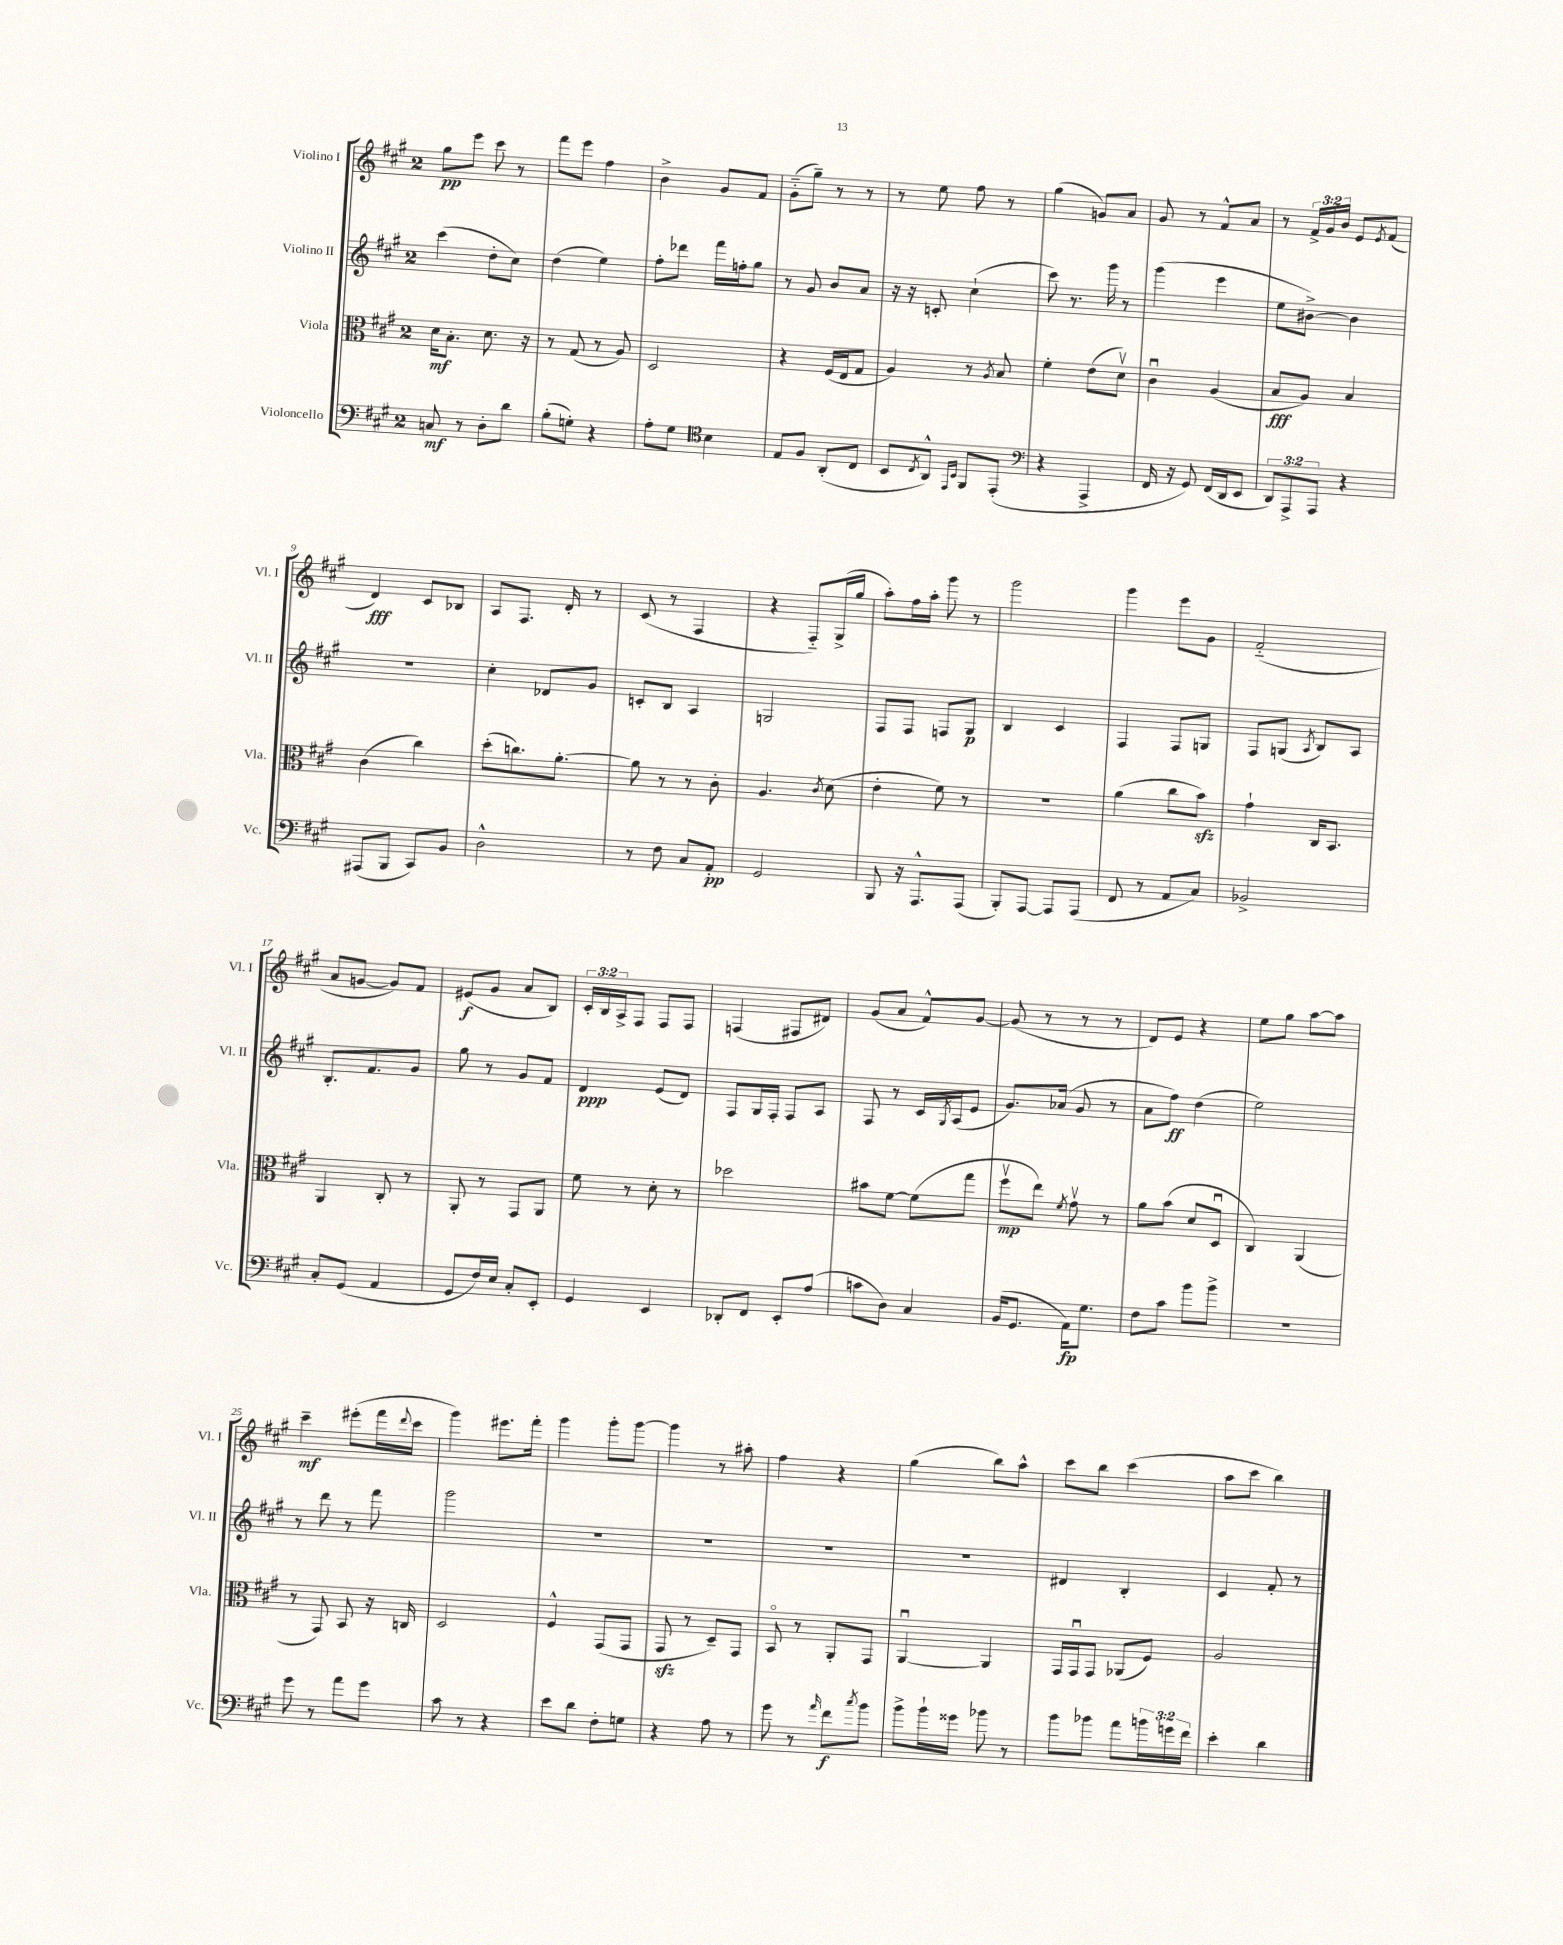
<<
\new StaffGroup <<
\new Staff = "s0" \with { instrumentName = "Violino I" shortInstrumentName = "Vl. I" } {
    \clef treble \key a \major \once \override Staff.TimeSignature.style = #'single-digit \time 2/4 \override Staff.TupletNumber.text = #tuplet-number::calc-fraction-text
    gis''8\pp e'''8 cis'''8 r8 |
    fis'''8 e'''8 fis''4 |
    b'4-> gis'8 fis'8 |
    gis'8-_( gis''8--) r8 r8 |
    r8 e''8 fis''8 r8 |
    gis''4( g'8) a'8 |
    gis'8 r8 fis'8-^ a'8 |
    r8 \tuplet 3/2 { fis'16-> gis'16 b'16 } e'8 \acciaccatura { e'8 } fis'8( |
    d'4\fff) cis'8 bes8 |
    a8 fis8. d'16-. r8 |
    cis'8( r8 fis4 |
    r4 fis8-_) gis16->( gis''16 |
    a''8-.) fis''16 a''16-. gis'''8 r8 |
    gis'''2 |
    gis'''4 e'''8 gis'8 |
    fis'2-_( |
    a'8 g'8~ g'8) fis'8 |
    eis'8\f( gis'8 a'8 b8) |
    \tuplet 3/2 { cis'16-. b16 a16-> } fis8 fis8 fis8 |
    f4( fis8 dis'8) |
    gis'8( a'8 fis'8-^) gis'8~ |
    gis'8( r8 r8 r8 |
    d'8) e'8 r4 |
    e''8 gis''8 a''8~ a''8 |
    cis'''4--\mf eis'''8-.( fis'''16 \appoggiatura { d'''8 } cis'''16 |
    gis'''4) eis'''8. fis'''16-. |
    gis'''4 gis'''8-. gis'''8~ |
    gis'''4 r8 ais''8-. |
    fis''4 r4 |
    gis''4( b''8) a''8-^ |
    cis'''8 b''8 cis'''4( |
    a''8 cis'''8 b''4) \bar "|." |
}
\new Staff = "s1" \with { instrumentName = "Violino II" shortInstrumentName = "Vl. II" } {
    \clef treble \key a \major \once \override Staff.TimeSignature.style = #'single-digit \time 2/4
    cis'''4( d''8-. cis''8) |
    d''4( e''4) |
    fis''8-. des'''8 fis'''16 f''16-. gis''8 |
    r8 gis'8 b'8 a'8 |
    r16 r16 c'8-. cis''4-!( |
    cis'''8) r8. gis'''16 r8 |
    gis'''4( e'''4 |
    e''8 bis'8~->) bis'4 |
    r2 |
    cis''4-. des'8 gis'8 |
    c'8-. b8 a4 |
    g2 |
    fis8 fis8 f8 gis8\p |
    b4 cis'4 |
    fis4 fis8 g8 |
    fis8 g8( \acciaccatura { a8 } b8) a8 |
    b8.-. fis'8. gis'8 |
    gis''8 r8 gis'8 fis'8 |
    d'4\ppp e'8( d'8) |
    fis8 gis16 fis16-. fis8 a8 |
    fis8 r8 cis'16 \acciaccatura { gis8 } a16( e'8 |
    gis'8.) aes'16( gis'8 r8 |
    a'8 fis''8\ff) d''4( |
    e''2) |
    r8 d'''8 r8 fis'''8 |
    gis'''2 |
    R2 |
    R2 |
    R2 |
    R2 |
    dis'4 b4-. |
    cis'4 fis'8-. r8 \bar "|." |
}
\new Staff = "s2" \with { instrumentName = "Viola" shortInstrumentName = "Vla." } {
    \clef alto \key a \major \once \override Staff.TimeSignature.style = #'single-digit \time 2/4
    d'16\mf b8.-. d'8. r16 |
    r8 gis8( r8 a8) |
    d2 |
    r4 fis16( e16 gis8 |
    a4) r8 \acciaccatura { a8 } b8 |
    fis'4-. e'8( d'8\upbow) |
    cis'4\downbow a4( |
    b8\fff a8) b4 |
    cis'4( cis''4) |
    d''8-.( c''8.) a'8.~-. |
    a'8 r8 r8 cis'8-. |
    a4. \acciaccatura { cis'8 } d'8( |
    e'4-. fis'8) r8 |
    r2 |
    a'4( cis''8 b'8\sfz) |
    gis'4-! cis16 b,8. |
    a,4 cis8-. r8 |
    a,8-. r8 gis,8 a,8 |
    fis'8 r8 d'8-. r8 |
    des''2 |
    bis'8 fis'8~ fis'8( gis''8 |
    fis''8\upbow\mp e''8) \acciaccatura { fis'8 } gis'8\upbow r8 |
    a'8 b'8( d'8 d8\downbow |
    cis4) a,4( |
    r8 gis,8) b,8 r16 c16 |
    d2 |
    fis4-^ gis,8( gis,8 |
    gis,8\sfz r8 d8--) gis,8 |
    b,8\flageolet r8 a,8-. gis,8 |
    a,4~\downbow a,4 |
    gis,16 gis,16\downbow gis,8 aes,8( fis8) |
    a2 \bar "|." |
}
\new Staff = "s3" \with { instrumentName = "Violoncello" shortInstrumentName = "Vc." } {
    \clef bass \key a \major \once \override Staff.TimeSignature.style = #'single-digit \time 2/4 \override Staff.TupletNumber.text = #tuplet-number::calc-fraction-text
    c8\mf r8 d8-. d'8 |
    b8-.( g8-.) r4 |
    a8-. gis8 \clef tenor b4 |
    e8 fis8 a,8-.( cis8 |
    b,8 \acciaccatura { cis8 } a,8-^) \grace { e,16 b,16 } fis,8 e,8-.( |
    \clef bass r4 a,,4-> |
    fis,16 r16 gis,8) fis,16( d,16 e,8 |
    \tuplet 3/2 { d,8) a,,8-> a,,8 } r4 |
    ais,,8( b,,8 cis,8) b,8 |
    d2-^ |
    r8 fis8 cis8 a,8-.\pp |
    gis,2 |
    b,,8 r16 a,,8.-^ a,,8( |
    b,,8-.) a,,8~ a,,8 a,,8( |
    fis,8 r8 a,8 cis8) |
    bes,2-> |
    cis8-. gis,8( a,4 |
    gis,8 fis16) e16 cis8-. e,8-. |
    gis,4 e,4 |
    des,8-. fis,8 e,8-. a8( |
    c'8 d8) cis4 |
    b,16( gis,8. a,16\fp) gis8. |
    fis8 cis'8 b'8 b'8-> |
    R2 |
    gis'8 r8 a'8 gis'8 |
    cis'8 r8 r4 |
    e'8 d'8 fis8-. g8 |
    r4 a8 r8 |
    gis'8 r8 \grace { a'16 } fis'8\f \acciaccatura { cis''8 } b'8 |
    b'8-> b'16-! gisis'16 bes'8 r8 |
    b'8 bes'8 a'8 \tuplet 3/2 { b'16 g'16 fis'16 } |
    e'4-. d'4 \bar "|." |
}
>>
>>
